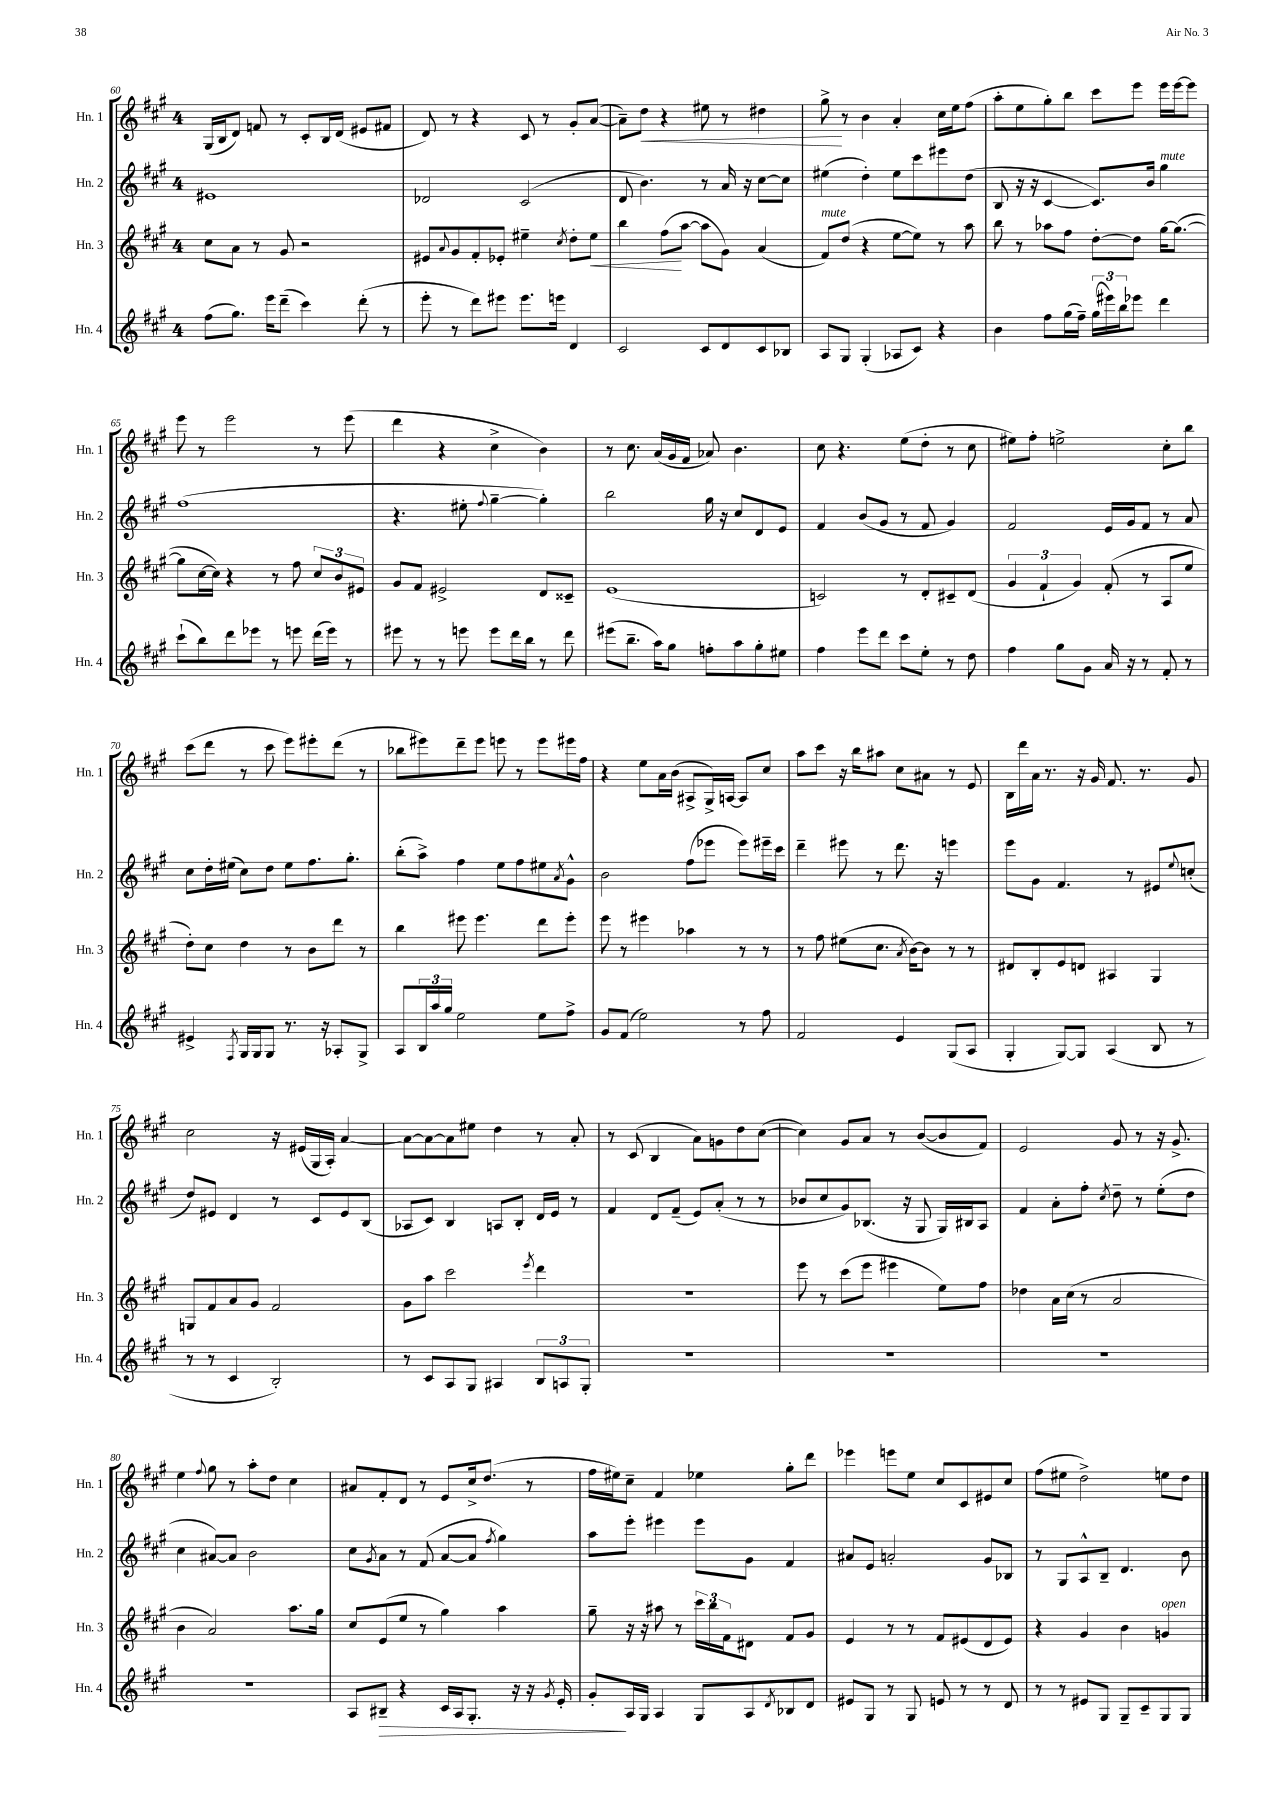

**kern	**dynam	**kern	**dynam	**kern	**kern	**dynam
*part4	*part4	*part3	*part3	*part2	*part1	*part1
*staff4	*staff4	*staff3	*staff3	*staff2	*staff1	*staff1
*I"Hn. 4	*	*I"Hn. 3	*	*I"Hn. 2	*I"Hn. 1	*
*I'Hn. 4	*	*I'Hn. 3	*	*I'Hn. 2	*I'Hn. 1	*
*clefG2	*	*clefG2	*	*clefG2	*clefG2	*
*k[f#c#g#]	*	*k[f#c#g#]	*	*k[f#c#g#]	*k[f#c#g#]	*
*M4/4	*	*M4/4	*	*M4/4	*M4/4	*
=60	=60	=60	=60	=60	=60	=60
(8ff#\L	.	8cc#\L	.	1e#X	(16G#/LL	.
.	.	.	.	.	16B/J	.
8.gg#\J)	.	8a\J	.	.	8d/J)	.
.	.	8r	.	.	8fn/	.
16eee\KL	.	.	.	.	.	.
(8ddd~\J	.	8g#/	.	.	8r	.
4ccc#\)	.	2r	.	.	8c#'/L	.
.	.	.	.	.	16B/L	.
.	.	.	.	.	(16d/JJ	.
(8ddd'\	.	.	.	.	8e#X/L	.
8r	.	.	.	.	8f#X/J	.
=61	=61	=61	=61	=61	=61	=61
8eee'\	.	8e#X/L	.	2d-X/	8d/)	.
.	.	8qqa/	.	.	.	.
8r	.	8g#/	.	.	8r	.
8ddd\L)	.	8f#'/	.	.	4r	.
8eee#X\J	.	8e-X'/J	.	.	.	.
8.eee#\L	.	4ee#X~\	.	(2c#/	8c#/	.
.	.	.	.	.	8r	.
16eeen\Jk	.	.	.	.	.	.
.	.	8qcc#/	.	.	.	.
4d/	.	8dd'\L	.	.	8g#'/L	.
!	!	!	!LO:HP:b	!	!	!
.	.	8ee#\J	<	.	([8a/J	.
=62	=62	=62	=62	=62	=62	=62
2c#/	.	4bb\	.	8d/	8a~\L])	.
!	!	!	!	!	!	!LO:HP:b
.	.	.	.	4.b\)	8dd\J	<
.	.	(8ff#\L	.	.	4r	.
.	.	[8aa\J	[	.	.	.
8c#/L	.	8aa\L]	.	8r	8ee#X\	.
8d/	.	8g#\J)	.	16a/	8r	.
.	.	.	.	16r	.	.
8c#/	.	(4a/	.	[8cc#\L	4dd#X\	.
8B-X/J	.	.	.	8cc#\J]	.	.
=63	=63	=63	=63	=63	=63	=63
!	!	!LO:TX:a:i:t=mute	!	!	!	!
8A/L	.	8f#/L)	.	(4ee#X\	8gg#^\	.
8G#/J	.	(8dd/J	.	.	8r	[
(4G#'/	.	4r	.	4dd'\)	4b\	.
8A-X/L	.	[8ee\L	.	8ee#\L	4a'/	.
8c#/J)	.	8ee\J])	.	8ccc#\	.	.
4r	.	8r	.	8eee#X\	16cc#\LL	.
.	.	.	.	.	16ee\J	.
.	.	8aa\	.	(8dd\J	(8ff#\J	.
=64	=64	=64	=64	=64	=64	=64
4b\	.	8bb\	.	8B/	8aa'\L	.
.	.	8r	.	16r	8ee\	.
.	.	.	.	16r	.	.
8ff#\L	.	8aa-X\L	.	[4c#/	8gg#'\)	.
(16gg#\L	.	8ff#\J	.	.	8bb\J	.
16ff#~\JJ)	.	.	.	.	.	.
(24gg#\LL	.	[8dd'\L	.	8.c#/L])	8ccc#\L	.
24eee#X\)	.	.	.	.	.	.
24bb\J	.	.	.	.	.	.
8eee-X\J	.	8dd\J]	.	.	8eee\J	.
.	.	.	.	16b/Jk	.	.
!	!	!	!	!LO:TX:a:i:t=mute	!	!
4ddd\	.	[16gg#\KL	.	4gg#\	16eee\LL	.
.	.	(8.gg#\J_	.	.	[16eee\J	.
.	.	.	.	.	8eee\J]	.
!!LO:LB:g=z
=65	=65	=65	=65	=65	=65	=65
(8ccc#`\L	.	8gg#\L]	.	(1ff#	8eee\	.
8bb\)	.	[16cc#\L	.	.	8r	.
.	.	16cc#\JJ])	.	.	.	.
8ddd\	.	4r	.	.	2eee\	.
8eee-X\J	.	.	.	.	.	.
8r	.	8r	.	.	.	.
8eeen\	.	8ff#\	.	.	.	.
(16ddd\LL	.	12cc#/L	.	.	8r	.
16eee\JJ)	.	.	.	.	.	.
.	.	12b/	.	.	.	.
8r	.	.	.	.	(8eee\	.
.	.	12e#X/J	.	.	.	.
=66	=66	=66	=66	=66	=66	=66
8eee#X\	.	8g#/L	.	4.r	4ddd\	.
8r	.	8f#/J	.	.	.	.
8r	.	2e#X^/	.	.	4r	.
8eeen\	.	.	.	8ee#X'\	.	.
.	.	.	.	8qqff#/	.	.
8eee\L	.	.	.	[4gg#~\	4cc#^\	.
16ddd\L	.	.	.	.	.	.
16bb\JJ	.	.	.	.	.	.
8r	.	8d/L	.	4gg#'\])	4b\)	.
8ddd\	.	8c##X~/J	.	.	.	.
=67	=67	=67	=67	=67	=67	=67
(8eee#X\L	.	(1e	.	2bb\	8r	.
8.bb~\J	.	.	.	.	8.cc#\	.
16aa\KL)	.	.	.	.	(16a/LL	.
8gg#\J	.	.	.	.	16g#/	.
.	.	.	.	.	16f#/JJ	.
8ffn'\L	.	.	.	16gg#\	8a-X/)	.
.	.	.	.	16r	.	.
8aa\	.	.	.	8cc#/L	4.b\	.
8gg#'\	.	.	.	8d/	.	.
8ee#X\J	.	.	.	8e/J	.	.
=68	=68	=68	=68	=68	=68	=68
4ff#\	.	2cn/)	.	4f#/	8cc#\	.
.	.	.	.	.	4.r	.
8eee\L	.	.	.	(8b/L	.	.
8ddd\J	.	.	.	8g#/J	.	.
8ccc#\L	.	8r	.	8r	(8ee\L	.
8ee'\J	.	8d'/L	.	8f#/	8dd'\J	.
8r	.	8c#X~/	.	4g#/)	8r	.
8dd\	.	(8d/J	.	.	8cc#\	.
=69	=69	=69	=69	=69	=69	=69
4ff#\	.	6g#/	.	2f#/	8ee#X\L)	.
.	.	.	.	.	8ff#'\J	.
.	.	6f#`/	.	.	.	.
8gg#\L	.	.	.	.	2een^\	.
.	.	6g#/)	.	.	.	.
8g#\J	.	.	.	.	.	.
16a/	.	(8f#'/	.	16e/LL	.	.
16r	.	.	.	16g#/J	.	.
8r	.	8r	.	8f#/J	.	.
8f#'/	.	8A/L	.	8r	8cc#'\L	.
8r	.	8ee/J	.	8a/	8bb\J	.
!!LO:LB:g=z
=70	=70	=70	=70	=70	=70	=70
4e#X^/	.	8dd'\L)	.	8cc#\L	(8ccc#\L	.
.	.	8cc#\J	.	16dd'\L	8ddd\J	.
.	.	.	.	(16ee#X\JJ	.	.
8qF#/	.	.	.	.	.	.
16G#/LL	.	4dd\	.	8cc#\L)	8r	.
16G#/J	.	.	.	.	.	.
8G#/J	.	.	.	8dd\J	8ccc#\	.
8.r	.	8r	.	8ee#\L	8eee\L)	.
.	.	8b\L	.	8.ff#\	8eee#X'\	.
16r	.	.	.	.	.	.
8A-X'/L	.	8ddd\J	.	.	(8ddd\J	.
.	.	.	.	8.gg#'\J	.	.
8G#^/J	.	8r	.	.	8r	.
=71	=71	=71	=71	=71	=71	=71
8A/L	.	4bb\	.	(8bb'\L	8bb-X\L	.
24B/L	.	.	.	8aa^\J)	8eee#X\)	.
24aa/	.	.	.	.	.	.
24gg#/JJ	.	.	.	.	.	.
2ee\	.	8eee#X\	.	4ff#\	8ddd~\	.
.	.	4.eee#\	.	.	8eee#\J	.
.	.	.	.	8ee\L	8eeen\	.
.	.	.	.	8ff#\	8r	.
8ee\L	.	8ddd\L	.	8ee#X\	8eee\L	.
.	.	.	.	8qa/	.	.
8ff#^\J	.	8eee#'\J	.	8g#^^\J	16eee#X\L	.
.	.	.	.	.	16ff#\JJ	.
=72	=72	=72	=72	=72	=72	=72
8g#/L	.	8eee\	.	2b\	4r	.
(8f#/J	.	8r	.	.	.	.
2ee\)	.	4eee#X\	.	.	8ee\L	.
.	.	.	.	.	16a\L	.
.	.	.	.	.	(16b\JJ	.
.	.	4aa-X\	.	(8ff#\L	8A#X^/L	.
.	.	.	.	8eee-X\J	16G#^/L)	.
.	.	.	.	.	[16An/JJ	.
8r	.	8r	.	8eee-\L)	8A/L]	.
8ff#\	.	8r	.	16eee#X~\L	8cc#/J	.
.	.	.	.	16ccc#\JJ	.	.
=73	=73	=73	=73	=73	=73	=73
2f#/	.	8r	.	4ddd~\	8aa\L	.
.	.	8ff#\	.	.	8ccc#\J	.
.	.	(8ee#X\L	.	8eee#X\	16r	.
.	.	.	.	.	16bb\KL	.
.	.	8.cc#\J	.	8r	8aa#X\J	.
4e/	.	.	.	8.ddd\	8cc#\L	.
.	.	8qa/	.	.	.	.
.	.	[16b\KL)	.	.	.	.
.	.	8b\J]	.	.	8a#X\J	.
.	.	.	.	16r	.	.
(8G#/L	.	8r	.	4eeen\	8r	.
8A/J	.	8r	.	.	8e/	.
=74	=74	=74	=74	=74	=74	=74
4G#'/	.	8d#X/L	.	8eee\L	16B\LL	.
.	.	.	.	.	16ddd\	.
.	.	8B'/	.	8g#\J	16a\JJ	.
.	.	.	.	.	8.r	.
[8G#/L)	.	8e/	.	4.f#/	.	.
8G#/J]	.	8dn/J	.	.	16r	.
.	.	.	.	.	16g#/	.
(4A/	.	4A#X/	.	.	8.f#/	.
.	.	.	.	8r	.	.
.	.	.	.	.	8.r	.
8B/	.	4G#/	.	8e#X/L	.	.
.	.	.	.	8qqee/	.	.
8r	.	.	.	(8ccn'/J	8g#/	.
!!LO:LB:g=z
=75	=75	=75	=75	=75	=75	=75
8r	.	8Gn/L	.	8dd/L)	2cc#\	.
8r	.	8f#/	.	8e#X/J	.	.
4c#/	.	8a/	.	4d/	.	.
.	.	8g#/J	.	.	.	.
2B'/)	.	2f#/	.	8r	16r	.
.	.	.	.	.	(16e#X/LL	.
.	.	.	.	8c#/L	16G#/	.
.	.	.	.	.	16A'/JJ)	.
.	.	.	.	8e#/	[4a/	.
.	.	.	.	(8B/J	.	.
=76	=76	=76	=76	=76	=76	=76
8r	.	8g#\L	.	8A-X/L	8a\L_	.
8c#/L	.	8aa\J	.	8c#/J)	8a\_	.
8A/	.	2ccc#\	.	4B/	8a\]	.
8G#/J	.	.	.	.	8ee#X\J	.
4A#X/	.	.	.	8An/L	4dd\	.
.	.	.	.	8B'/J	.	.
.	.	8qeee/	.	.	.	.
12B/L	.	4ddd\	.	16d/LL	8r	.
.	.	.	.	16e/JJ	.	.
12An/	.	.	.	.	.	.
.	.	.	.	8r	8a'/	.
12G#'/J	.	.	.	.	.	.
=77	=77	=77	=77	=77	=77	=77
1r	.	1r	.	4f#/	8r	.
.	.	.	.	.	(8c#/	.
.	.	.	.	8d/L	4B/	.
.	.	.	.	(8f#~/J	.	.
.	.	.	.	8e/L)	8a\L)	.
.	.	.	.	(8a'/J	8gn\	.
.	.	.	.	8r	8dd\	.
.	.	.	.	8r	([8cc#\J	.
=78	=78	=78	=78	=78	=78	=78
1r	.	8eee\	.	8b-X/L	4cc#\])	.
.	.	8r	.	8cc#/	.	.
.	.	(8ccc#\L	.	8g#/)	8g#/L	.
.	.	8eee\J	.	(8.B-X/J	8a/J	.
.	.	4eee#X\	.	.	8r	.
.	.	.	.	16r	.	.
.	.	.	.	8G#/	([8b/L	.
.	.	8ee\L)	.	16G#/LL)	8b/]	.
.	.	.	.	16B#X/J	.	.
.	.	8ff#\J	.	8A/J	8f#/J)	.
=79	=79	=79	=79	=79	=79	=79
1r	.	4dd-X\	.	4f#/	2e/	.
.	.	16a\LL	.	8a'\L	.	.
.	.	(16cc#\JJ	.	.	.	.
.	.	8r	.	8ff#'\J	.	.
.	.	.	.	8qcc#/	.	.
.	.	2a/	.	8dd~\	8g#/	.
.	.	.	.	8r	8r	.
.	.	.	.	(8ee'\L	16r	.
.	.	.	.	.	8.g#^/	.
.	.	.	.	8dd\J	.	.
!!LO:LB:g=z
=80	=80	=80	=80	=80	=80	=80
1r	.	4b\	.	4cc#\	4ee\	.
.	.	.	.	.	8qqff#/	.
.	.	2a/)	.	[8a#X/L)	8gg#\	.
.	.	.	.	8a#/J]	8r	.
.	.	.	.	2b\	8aa'\L	.
.	.	.	.	.	8dd\J	.
.	.	8.aa\L	.	.	4cc#\	.
.	.	16gg#\Jk	.	.	.	.
=81	=81	=81	=81	=81	=81	=81
8A/L	.	8cc#/L	.	8cc#\L	8a#X/L	.
.	.	.	.	8qg#/	.	.
!	!LO:HP:b	!	!	!	!	!
8B#X~/J	>	(8e/	.	8a\J	8f#'/	.
4r	.	8ee/J	.	8r	8d/J	.
.	.	8r	.	(8f#/	8r	.
16c#/LL	.	4gg#\)	.	[8a/L	8e/L	.
16A/J	.	.	.	.	.	.
8.G#'/J	.	.	.	8a/J]	16cc#^/k	.
.	.	.	.	.	(8.dd/J	.
.	.	.	.	8qff#/	.	.
.	.	4aa\	.	4gg#\)	.	.
16r	.	.	.	.	.	.
16r	.	.	.	.	8r	.
8qg#/	.	.	.	.	.	.
16e'/	.	.	.	.	.	.
=82	=82	=82	=82	=82	=82	=82
8g#'/L	.	8gg#~\	.	8aa\L	16ff#\LL	.
.	.	.	.	.	16ee#X\J)	.
16A/L	]	16r	.	8eee'\J	8cc#~\J	.
16G#/JJ	.	16r	.	.	.	.
4A/	.	8aa#X\	.	4eee#X\	4f#/	.
.	.	8r	.	.	.	.
8G#/L	.	24ccc#\LL	.	8eee#\L	4ee-X\	.
.	.	24bb\	.	.	.	.
.	.	24f#\J	.	.	.	.
8A/	.	8d#X\J	.	8g#\J	.	.
8qd/	.	.	.	.	.	.
8B-X/	.	8f#/L	.	4f#/	8gg#'\L	.
8d/J	.	8g#/J	.	.	8ddd\J	.
=83	=83	=83	=83	=83	=83	=83
8e#X/L	.	4e/	.	8a#X/L	4eee-X\	.
8G#/J	.	.	.	8e/J	.	.
8r	.	8r	.	2an'/	8eeen\L	.
8G#/	.	8r	.	.	8ee\J	.
8en/	.	8f#/L	.	.	8cc#/L	.
8r	.	(8e#X/	.	.	8c#/	.
8r	.	8d/	.	8g#/L	8e#X/	.
8d/	.	8e#/J)	.	8B-X/J	8cc#/J	.
=84	=84	=84	=84	=84	=84	=84
8r	.	4r	.	8r	(8ff#\L	.
8r	.	.	.	8G#/L	8ee#X\J	.
8e#X/L	.	4g#/	.	8A^^/	2dd^\)	.
8G#/J	.	.	.	8B~/J	.	.
8G#~/L	.	4b\	.	4.d/	.	.
8c#~/	.	.	.	.	.	.
!	!	!LO:TX:a:i:t=open	!	!	!	!
8G#/	.	4gn/	.	.	8een\L	.
8G#/J	.	.	.	8b\	8dd\J	.
==	==	==	==	==	==	==
*-	*-	*-	*-	*-	*-	*-
